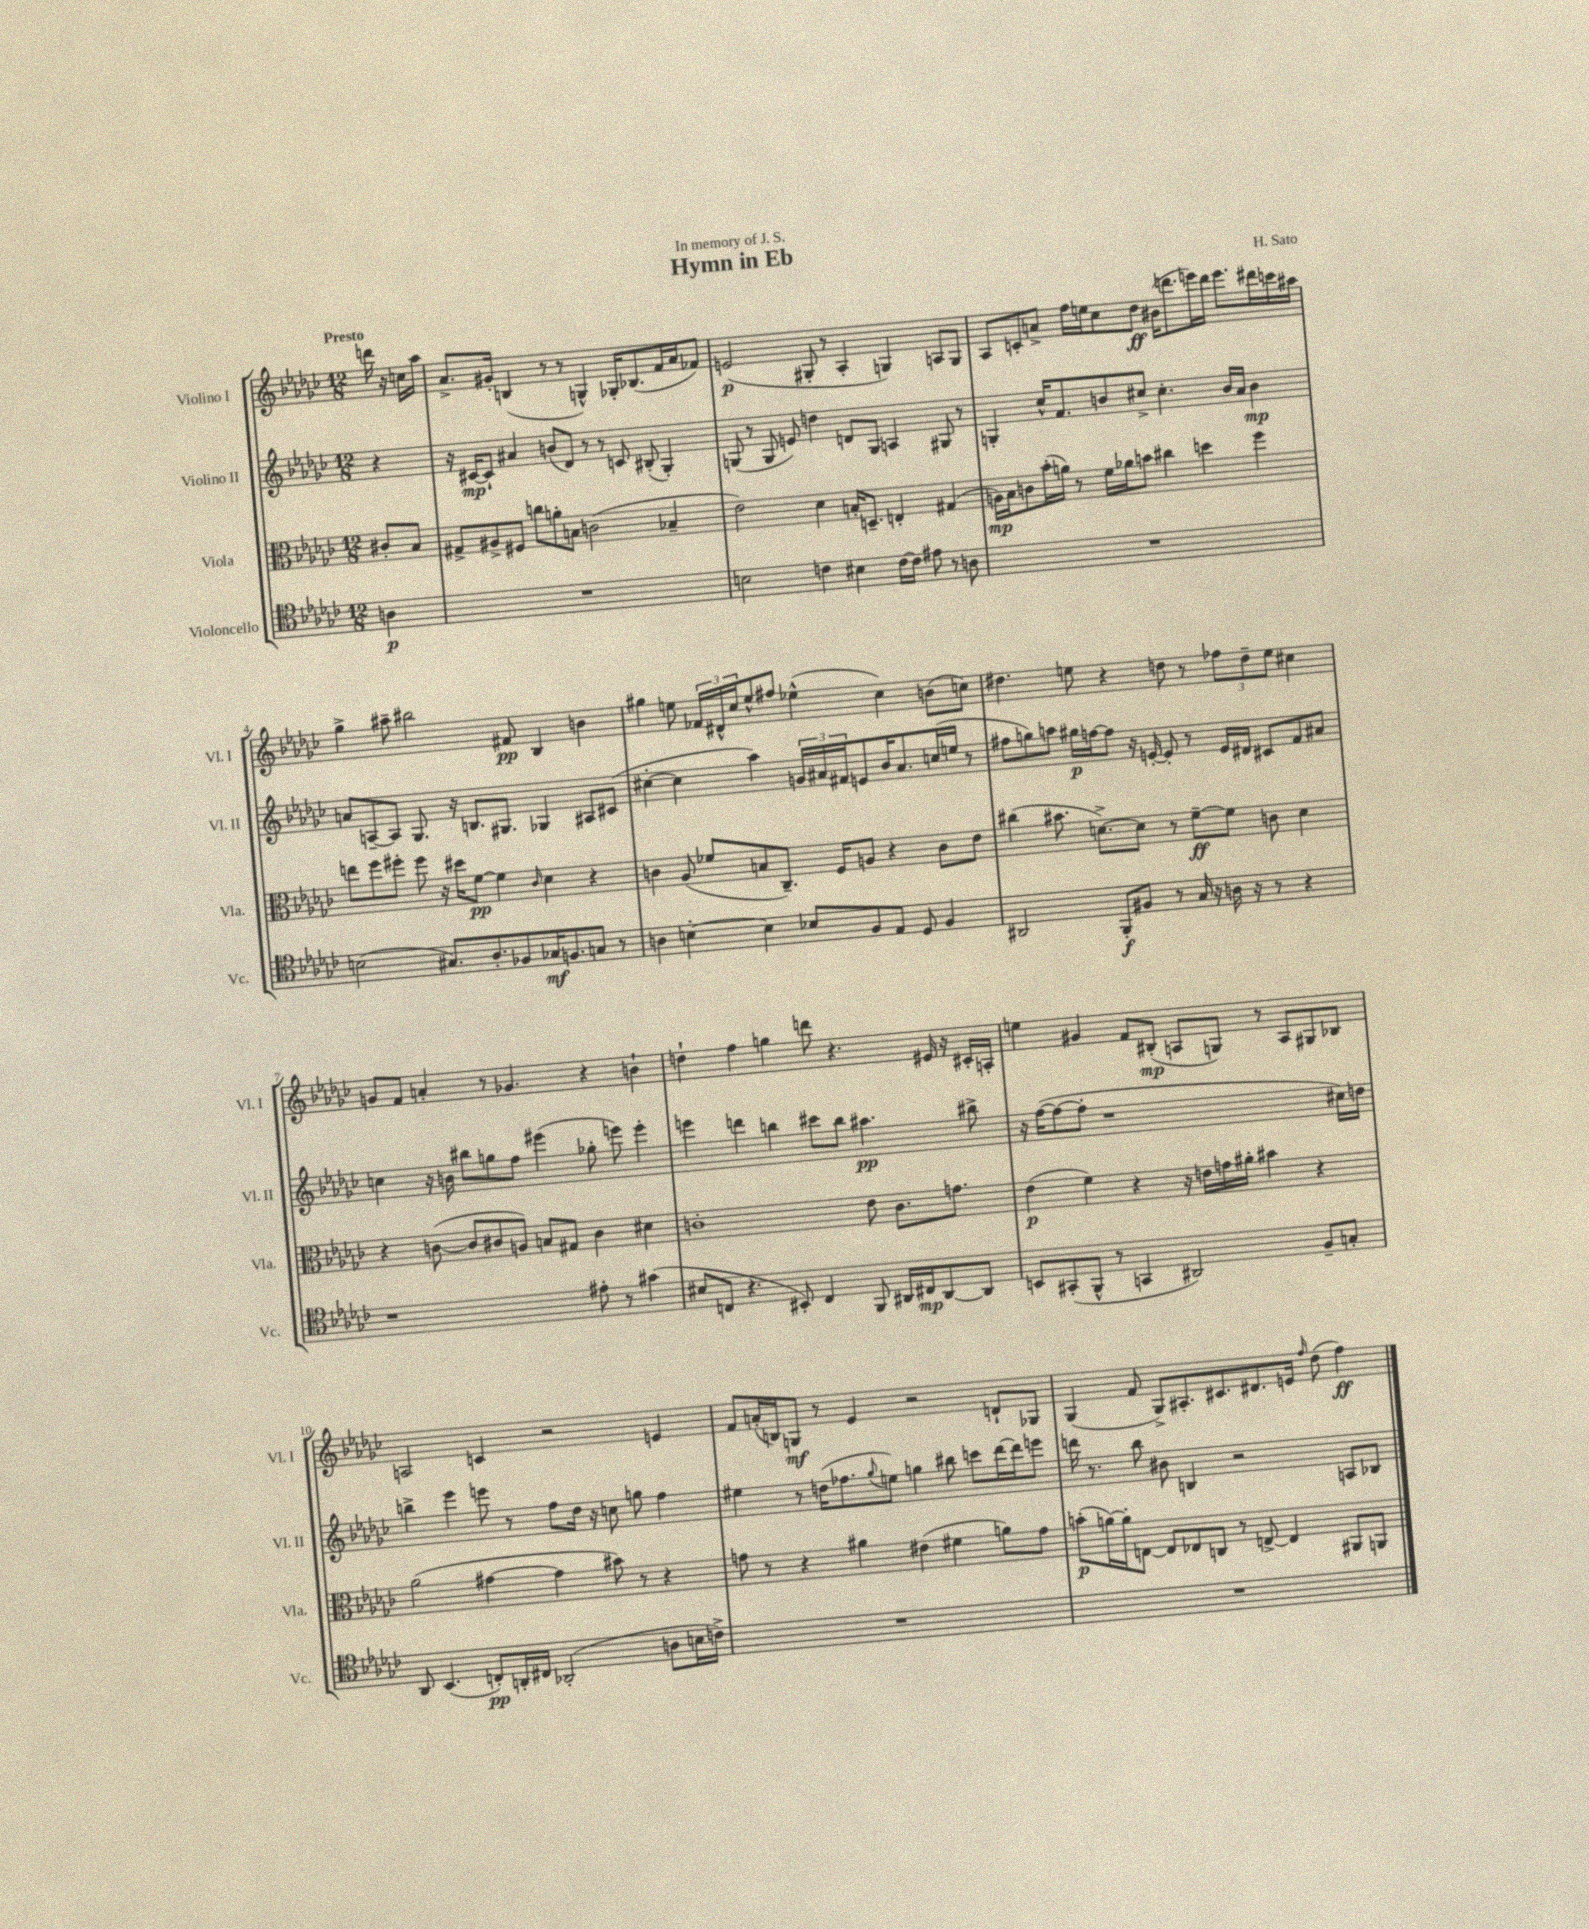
\header { title = "Hymn in Eb" composer = "H. Sato" dedication = "In memory of J. S." }
<<
\new StaffGroup <<
\new Staff = "s0" \with { instrumentName = "Violino I" shortInstrumentName = "Vl. I" } {
    \clef treble \key ges \major \numericTimeSignature \time 12/8 \partial 4 \tempo "Presto"
    d'''16 r16 c''16 aes''16 |
    aes'8.-> gis'16-. b4( r8 r8 g4-^) ges16-. bes8.( f'16 aes'16 fes'8) |
    e'2\p( gis8-. r8 aes4-. g4) a8 g8 |
    aes8 c'8-. a'8-> f''16 e''16 ces''8 des''8\ff bis'16( d'''8. e'''16) d'''16 e'''8. dis'''16 c'''16 ais''16 |
    ges''4-> ais''8-- bis''2 fis'8\pp bes4 b'4 |
    gis''4 e''8 \tuplet 3/2 { fes'16 dis'16-^ ces''16 } e''8-^ fis''8 ees''4-^( ces''4) b'8( c''8) |
    dis''4. e''8 r4 d''8 r8 \tuplet 3/2 { fes''8 d''8-- e''8 } cis''4 |
    g'8 f'8 a'4-. r8 ges'4. r4 b'4-! |
    d''4-! f''4 g''4 d'''8 r4. eis'16 r16 cis'16-. a16-. |
    e''4 gis'4 f'8 bis8-.\mp( a8 g8) r8 a8 gis8 bes8 |
    a2 c'4 r2 e'4 |
    f'8 a'16-.( b16) g8\mf r8 ees'4 r2 d'8-! ges8 |
    ges4( f'8 ges8->) ais8.-. cis'8. dis'8. e'16 \grace { f''16 } des''8( f''4\ff) \bar "|." |
}
\new Staff = "s1" \with { instrumentName = "Violino II" shortInstrumentName = "Vl. II" } {
    \clef treble \key ges \major \numericTimeSignature \time 12/8 \partial 4
    r4 |
    r16 cis'16~\mp cis'8-! ais'4 b'8( des'8) r8 r8 c'8 bis8-.( ges4-.) |
    g8( r8 g8 e'8) d''4 d'8 g8 a4 gis8 r8 |
    g4-. ces''16-^ f'8. b'8 cis''8-> cis''4.-. b'16 aes'16 b'4\mp |
    a'8 a8~-- a8 ges8. r16 b8. gis8. ges4 ais8 cis'8( |
    cis''4~-. cis''4 aes''4) \tuplet 3/2 { g'16 ais'16 fis'16 } e'8 bes'16 ais'8. c''16( e''16 r8 |
    fis''8 g''8) a''8 gis''16\p f''16~ f''8 r16 e'16~-. e'8-. r8 e'16 dis'16 cis'8 f'8 ais'8 |
    c''4 r16 b'16 bis''8 g''8 f''8 eis'''4( ges''8-. e'''8) e'''4-. |
    e'''4 d'''4 b''4 cis'''8 b''8 ais''4.\pp bis''8-> |
    r16 f''16~( f''8~ f''8-. r1 cis''16) d''16 |
    b''4-> ees'''4 e'''8 r8 f''8 des''16 r16 c''8 g''8 f''4 |
    eis''4 r8 d''16( fes''8. \appoggiatura { ges''8 } e''8) g''4 bis''8 c'''8 des'''16~ des'''16 e'''8 |
    d'''16 r8. bes''8 bis'8 b4 r2 a8 bes8 \bar "|." |
}
\new Staff = "s2" \with { instrumentName = "Viola" shortInstrumentName = "Vla." } {
    \clef alto \key ges \major \numericTimeSignature \time 12/8 \partial 4
    cis'8-. bes8 |
    gis8-> ais8-> fis8 c''8 a'8-. b8 c'2( bes4-- |
    ees'2) des'4 b16-. d8.-- e4-. gis4( |
    a16\mp) bes16 c'8 bes'16-.( a'16) r8 f'16 aes'16 b'8 cis''4 d''4 f''4 |
    e''8 f''8 fis''8-. fis''8 r16 dis''16 f'8~\pp f'4 \grace { ces'16 } des'4 r4 |
    c'4 aes8( fes'8 b8 ces8.--) f16 a8 r4 c'8 ees'8 |
    cis''4( bis'8. d'8.~->) d'8 r8 f'8~--\ff f'8 c'8 d'4 |
    r4 c'8~( c'8 cis'8 a8) b8 gis8 cis'4 dis'4 |
    c'1-. ees'8 c'8. g'8. |
    ees'4\p( f'4) r4 r16 e'16 g'16 ais'16-. bis'4 r4 |
    aes'2( gis'4~ gis'4 bis'8) r8 r4 |
    g'8 r8 r4 ais'4 eis'4( fis'4 a'8) g'8 |
    b'8-.\p( a'16~) a'16-. e8~ e8 ees8 c8 r8 e8~-> e4 ais,8 a,8 \bar "|." |
}
\new Staff = "s3" \with { instrumentName = "Violoncello" shortInstrumentName = "Vc." } {
    \clef tenor \key ges \major \numericTimeSignature \time 12/8 \partial 4
    a4\p |
    R1. |
    b2 c'4 bis4 c'16~ c'16 eis'8 r8 a8 |
    R1. |
    b2( gis8.) aes8.-. fes8 ges16\mf f8. g8 r8 |
    a4 b4~-. b4 bes8 f8 ees8 des8 f4 |
    ais,2 f,8-.\f fis8 r8 ges16 r16 a16 r16 r8 r4 |
    r1 eis'8-. r8 gis'4( |
    bis8 c8 r4. bis,8-.) c4 f,8 ais,16 cis16\mp ais,8~ ais,8 |
    b,8 gis,8-.( f,8-^ r8 g,4 ais,2) f8-- g8-. |
    aes,8 bes,4.( c8-.\pp) a,16-. cis16 aes,2-.( a8 b16 c'16->) |
    R1. |
    R1. \bar "|." |
}
>>
>>
